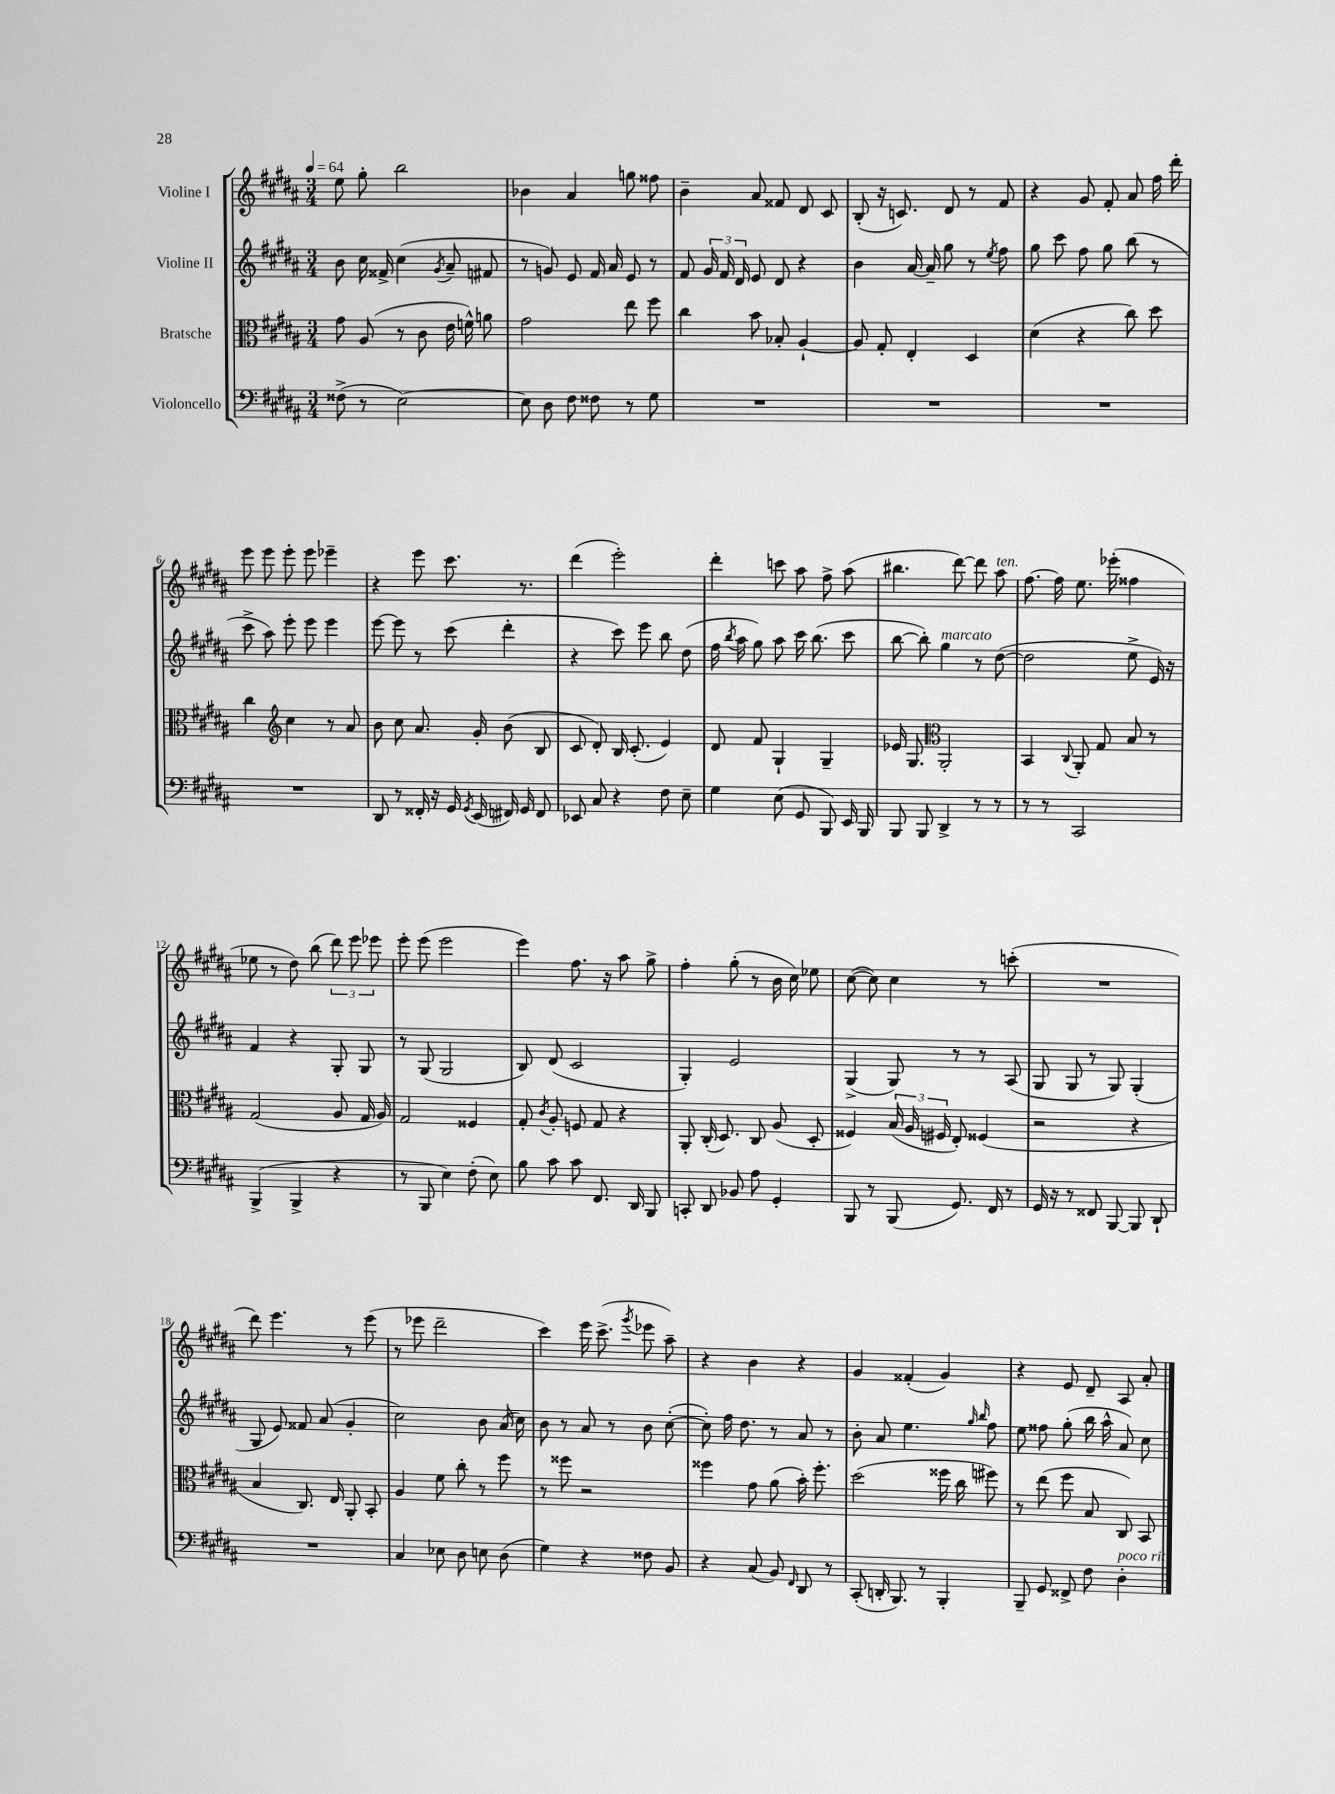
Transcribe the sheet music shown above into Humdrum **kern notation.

**kern	**kern	**kern	**kern
*part4	*part3	*part2	*part1
*staff4	*staff3	*staff2	*staff1
*I"Violoncello	*I"Bratsche	*I"Violine II	*I"Violine I
*clefF4	*clefC3	*clefG2	*clefG2
*k[f#c#g#d#a#]	*k[f#c#g#d#a#]	*k[f#c#g#d#a#]	*k[f#c#g#d#a#]
*M3/4	*M3/4	*M3/4	*M3/4
*MM64	*MM64	*MM64	*MM64
=1	=1	=1	=1
(8F##X^\	8g#\	8b\	8ee\
8r	(8A#/	16cc#\	8gg#'\
.	.	16f##X^/	.
[2E\)	8r	(4cc#\	2bb\
.	8c#\	.	.
.	.	8qg#/	.
.	16e\	8a#~/	.
.	16fn^^\)	.	.
.	8an\	8f#X/	.
=2	=2	=2	=2
8E\]	2g#\	8r	4b-X\
8D#\	.	8gn/)	.
8F#\	.	8e/	4a#/
8F##X\	.	16f#/	.
.	.	16a#/	.
8r	8ee\	8e/	8ggn\
8G#\	8ff#\	8r	8ff##X\
=3	=3	=3	=3
2.r	4cc#\	8f#/	4b~\
.	.	24g#/	.
.	.	24f#/	.
.	.	24d#/	.
.	8b\	8e/	8a#/
.	8B-X'/	8d#/	8f##X/
.	[4A#`/	4r	8d#/
.	.	.	8c#/
=4	=4	=4	=4
2.r	8A#/]	4b\	(8B'/
.	8G#'/	.	16r
.	.	.	8.cn/)
.	4E'/	[16a#/	.
.	.	16a#~/]	.
.	.	8gg#\	8d#/
.	4D#/	8r	8r
.	.	8qee/	.
.	.	8ff#\	8f#/
=5	=5	=5	=5
2.r	(4d#\	8gg#\	4r
.	.	8ccc#\	.
.	4r	8ff#\	8g#/
.	.	8gg#\	8f#'/
.	8cc#\)	(8bb\	8a#/
.	8dd#\	8r	16ff#\
.	.	.	16ddd#'\
!!LO:LB:g=z
=6	=6	=6	=6
2.r	4cc#\	8ccc#^\	8eee\
.	.	8aa#\)	8eee\
*	*clefG2	*	*
.	4cc#\	8eee'\	8eee'\
.	.	8eee\	8eee\
.	8r	4eee\	4eee-X~\
.	8a#/	.	.
=7	=7	=7	=7
8DD#/	8b\	[8eee\	4r
8r	8cc#\	8eee\]	.
16FF##X'/	8.a#/	8r	8eee\
16r	.	.	.
16GG#/	.	(8ccc#\	8.ccc#\
8qGG#/	.	.	.
(16EE/	16g#'/	.	.
16FF#X/)	(8b\	4ddd#'\	.
16GG#/	.	.	8.r
8FF#/	8B/	.	.
=8	=8	=8	=8
8EE-X/	8c#/	4r	(4ddd#\
8C#/	8d#'/)	.	.
4r	16B/	8ccc#\)	2eee'\)
.	(8.c#'/	.	.
.	.	8eee\	.
8F#\	4e/)	8bb\	.
8E~\	.	(8dd#\	.
=9	=9	=9	=9
4G#\	8d#/	16ff#\	4ddd#'\
.	.	8qbb/	.
.	.	16aa#\	.
.	8f#/	8gg#\)	.
(8E\	4G#`/	8aa#\	8cccn\
8GG#/	.	16ccc#\	8aa#\
.	.	(8.bb\	.
8BBB/)	4G#~/	.	8ff#^\
16EE/	.	8ccc#\	(8aa#\
16BBB/	.	.	.
=10	=10	=10	=10
8BBB/	16e-X/	[8bb\	4.bb#X\
.	8.G#/	.	.
8BBB/	.	8bb'\])	.
*	*clefC3	*	*
!	!	!LO:TX:a:i:t=marcato	!
4DD#^/	2AA#'/	4gg#\	.
.	.	.	[8ddd#\)
8r	.	8r	8ddd#\]
!	!	!	!LO:TX:a:i:t=ten.
8r	.	([8dd#\	8aa#\
=11	=11	=11	=11
8r	4BB/	2dd#\]	[8.ff#\
8r	.	.	.
.	.	.	16ff#\]
.	8qqC#/	.	.
2CC#/	8AA#'/	.	8.ee\
.	8G#/	.	.
.	.	.	(16eee-X'\
.	8B/	8ee^\	4ff##X\
.	8r	16e/)	.
.	.	16r	.
!!LO:LB:g=z
=12	=12	=12	=12
(4BBB^/	(2G#/	4f#/	8ee-X\
.	.	.	8r
4BBB^/	.	4r	8dd#\)
.	.	.	(8bb\
4r	8A#/	8G#'/	12ddd#\)
.	.	.	12eee\
.	16G#/	8G#/	.
.	.	.	12eee-X\
.	16A#/)	.	.
=13	=13	=13	=13
8r	2G#/	8r	8eee'\
8BBB/	.	(8G#/	(8eee\
4E\)	.	2G#/	2eee\
(8F#'\	4F##X/	.	.
8E\)	.	.	.
=14	=14	=14	=14
8B\	8G#'/	8B/)	4eee\)
.	8qc#/	.	.
8c#\	8A#'/	(8d#/	.
8c#\	8Fn/	2c#/	8.ff#\
8.FF#/	8G#/	.	.
.	.	.	16r
.	4r	.	8aa#\
16DD#/	.	.	.
8BBB/	.	.	8gg#^\
=15	=15	=15	=15
8CCn'/	8AA#'/	4G#'/)	4ff#'\
8DD#/	(16C#'/	.	.
.	8.D#/)	.	.
8BB-X/	.	2e/	(8gg#'\
8A#\	8C#/	.	8r
4GG#'/	(8A#/	.	16b\
.	.	.	16cc#\)
.	8D#'/	.	8ee-X\
=16	=16	=16	=16
8BBB/	4F##X/)	(4G#^/	([8cc#\
8r	.	.	8cc#\])
(8BBB/	(24B/	8G#/)	4cc#\
.	24A#/	.	.
.	24F#X/	.	.
8.GG#/)	8E'/)	8r	.
.	(4F##X/	8r	8r
16FF#/	.	.	.
8r	.	(8A#/	(8cccn'\
=17	=17	=17	=17
16GG#/	2r	8G#/	2.r
16r	.	.	.
8r	.	8G#/	.
8FF##X/	.	8r	.
[8BBB/	.	8G#/)	.
8BBB/]	4r	(4G#'/	.
8DD#`/	.	.	.
!!LO:LB:g=z
=18	=18	=18	=18
2.r	4B/	8G#/	8ddd#\)
.	.	8e/)	4.eee\
.	8.C#/)	8f##X/	.
.	.	(8a#/	.
.	16E/	.	.
.	8AA#'/	4g#'/	8r
.	8BB'/	.	(8eee\
=19	=19	=19	=19
4C#/	4A#/	2cc#\)	8r
.	.	.	8eee-X\
8E-X\	8f#\	.	2ddd#~\
8D#\	8cc#'\	.	.
8En\	8r	8b\	.
(8D#\	8ff#\	(16a#/	.
.	.	16cc#\)	.
=20	=20	=20	=20
4G#\)	8r	8b\	4ccc#\)
.	8ff##X\	8r	.
4r	2r	8a#/	16eee\
.	.	.	(8.ccc#^\
.	.	8r	.
.	.	.	8qggg#/
8F##X\	.	8b\	8eee-X\
8BB/	.	([8cc#'\	8aa#~\)
=21	=21	=21	=21
4r	4ff##X\	8cc#'\])	4r
.	.	16ff#\	.
.	.	8.dd#\	.
(8C#/	8g#\	.	4b\
8BB/)	(8a#\	8r	.
16qqFF#/	.	.	.
8DD#/	16b'\)	8a#/	4r
.	8.ff##'\	.	.
8r	.	8r	.
=22	=22	=22	=22
(8CC#'/	(2dd#\	8b'\	4g#/
16DDn'/	.	8a#/	.
8.BBB/)	.	.	.
.	.	4.ee\	(4f##X'/
8r	.	.	.
4BBB'/	16ff##X\	.	4g#/)
.	16cc#\	.	.
.	.	16qqgg#/	.
.	.	16qqbb/	.
.	8ff#X\)	8ff#\	.
=23	=23	=23	=23
8BBB~/	8r	8ee\	4r
8GG#/	(8ee\	8ff##X\	.
8FF##X^/	8ff#\	(8gg#'\	8e/
8F#\	8B/	16bb\	8d#~/
.	.	16aa#^^\	.
!LO:TX:a:i:t=poco rit.	!	!	!
4D#'\	8C#/)	8a#/)	8A#/
.	8BB/	8cc#\	8a#'/
==	==	==	==
*-	*-	*-	*-
